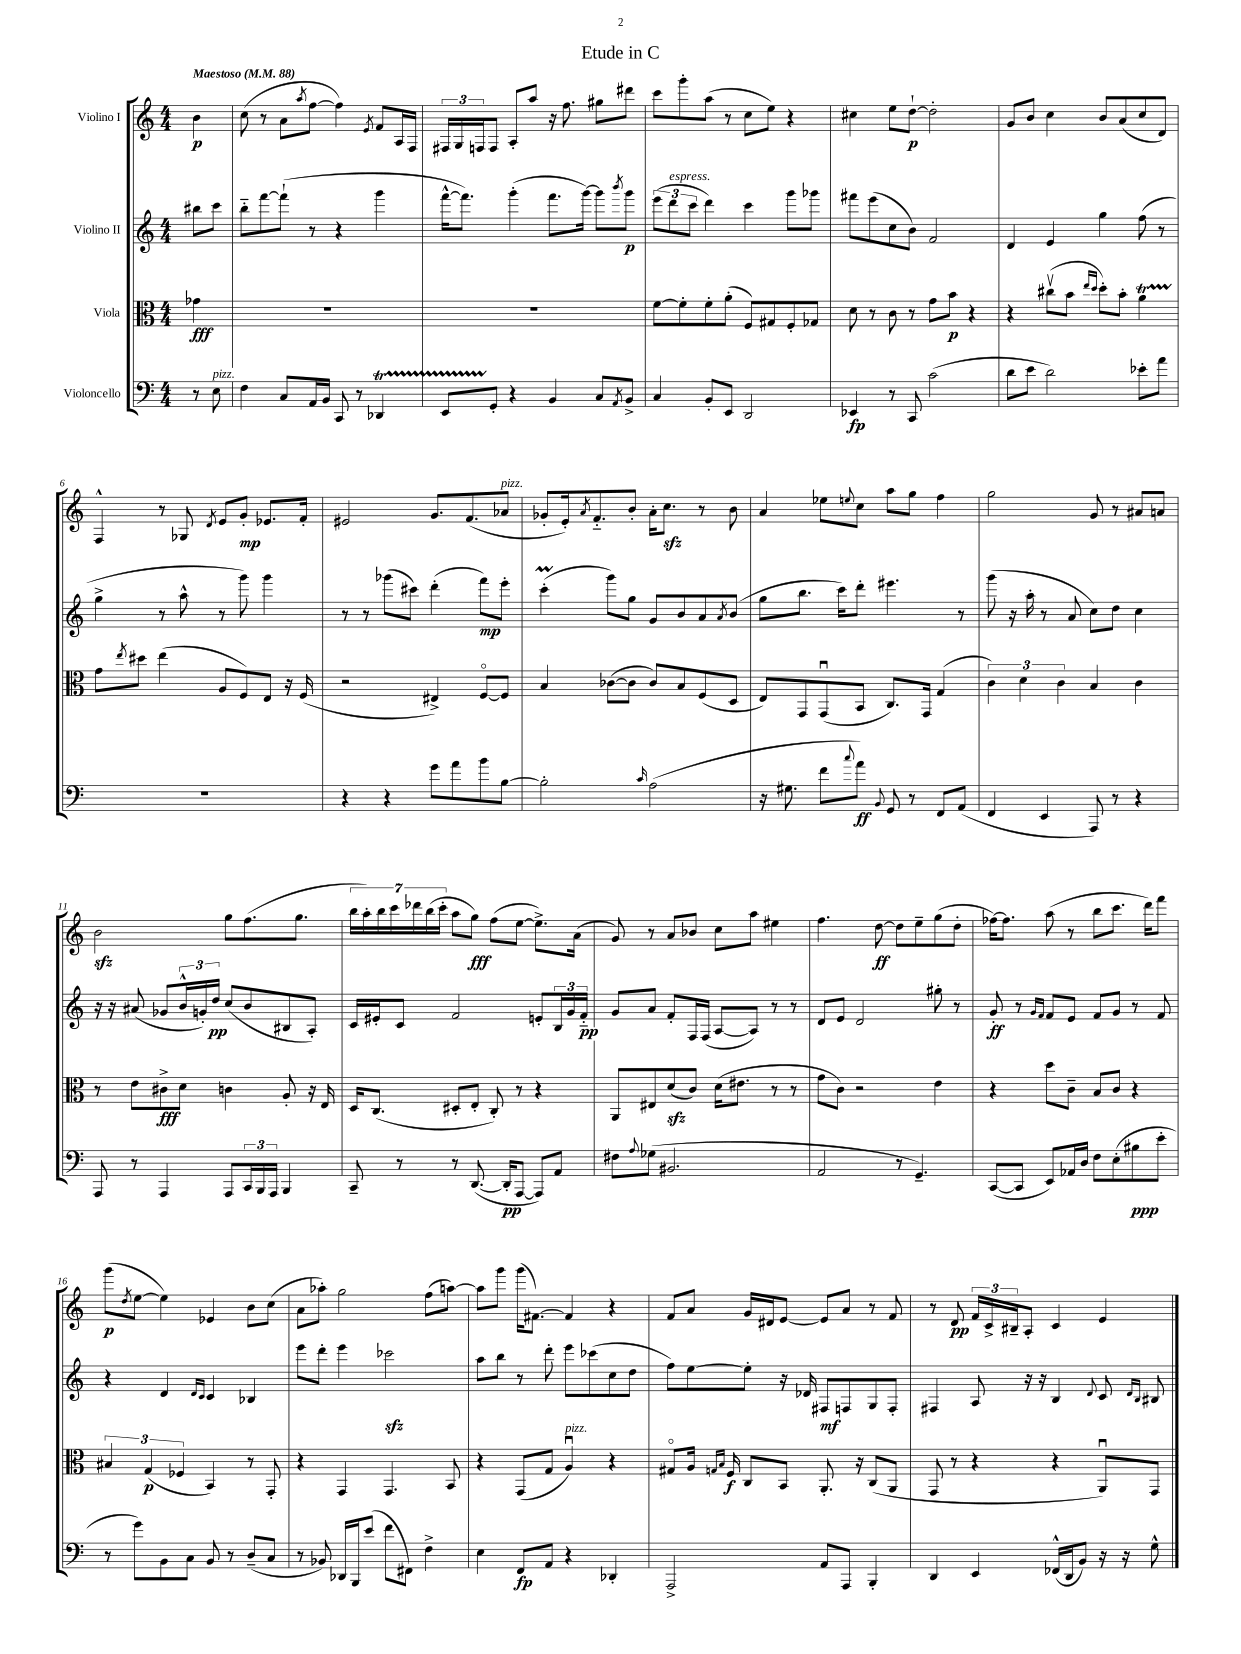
\header { title = "Etude in C" }
<<
\new StaffGroup <<
\new Staff = "s0" \with { instrumentName = "Violino I" } {
    \clef treble \key c \major \numericTimeSignature \time 4/4 \partial 4 \tempo "Maestoso" 4 = 88
    b'4\p |
    c''8( r8 a'8 \acciaccatura { a''8 } f''8~ f''4) \acciaccatura { e'8 } f'8 a16 f16 |
    \tuplet 3/2 { fis16 g16 f16 } f8 a8-. a''8 r16 f''8. gis''8 dis'''8 |
    c'''8 g'''8-. a''8( r8 c''8 e''8) r4 |
    cis''4 e''8 d''8~-!\p d''2-. |
    g'8 b'8 c''4 b'8 a'8( c''8 d'8) |
    f4-^ r8 ges8 \acciaccatura { d'8 } e'8 g'8-.\mp ees'8. f'16-. |
    eis'2 g'8. f'8.( aes'8^\markup { \italic "pizz." } |
    ges'8-. e'16-.) \acciaccatura { a'8 } f'8.-_ b'8-. a'16-. c''8.\sfz r8 b'8 |
    a'4 ees''8 \appoggiatura { e''8 } c''8 a''8 g''8 f''4 |
    g''2 g'8 r8 ais'8 a'8 |
    b'2\sfz g''8 f''8.( g''8. |
    \tuplet 7/4 { b''16 a''16-.) b''16 c'''16 des'''16 b''16( c'''16-. } a''8 g''8\fff) f''8( e''8~ e''8.->) a'16( |
    g'8) r8 a'8 bes'8 c''8 a''8 eis''4 |
    f''4. d''8~\ff d''8 e''8-- g''8( d''8-. |
    fes''16~) fes''8. a''8( r8 b''8 c'''8. d'''16) f'''8 |
    g'''8\p( \acciaccatura { d''8 } e''8~ e''4) ees'4 b'8 c''8( |
    a'8 aes''8-.) g''2 f''8( a''8~) |
    a''8 g'''8 g'''16( fis'8.~) fis'4 r4 |
    f'8 a'8 g'16 dis'16 e'8~ e'8 a'8 r8 f'8 |
    r8 d'8\pp \tuplet 3/2 { f'16 c'16-> bis16-- } a8-. c'4 e'4 \bar "|." |
}
\new Staff = "s1" \with { instrumentName = "Violino II" } {
    \clef treble \key c \major \numericTimeSignature \time 4/4 \partial 4
    bis''8 c'''8 |
    b''8-_ f'''8~ f'''8-!( r8 r4 g'''4 |
    f'''16~-^ f'''8.) g'''4-.( f'''8. g'''16~) g'''8 \acciaccatura { b'''8 } g'''8\p |
    \tuplet 3/2 { e'''8( d'''8^\markup { \italic "espress." } c'''8 } d'''4) c'''4 g'''8 ges'''8 |
    fis'''8 e'''8( c''8 b'8) f'2 |
    d'4 e'4 g''4 f''8( r8 |
    g''4-> r8 a''8-^ r8 g'''8) g'''4 |
    r8 r8 ges'''8( cis'''8) d'''4-.( f'''8\mp) e'''8-. |
    c'''4-.\prall( g'''8) g''8 g'8 b'8 a'8 \acciaccatura { a'8 } b'8( |
    g''8 b''8. c'''16) d'''8-. eis'''4. r8 |
    g'''8( r16 a''16-. r8 a'8 c''8) d''8 c''4 |
    r16 r16 ais'8( ges'8 \tuplet 3/2 { b'16-^ g'16-.) d''16\pp } c''8( b'8 bis8 a8-.) |
    c'16 eis'16-. c'8 f'2 e'8-. \tuplet 3/2 { b16 g'16 f'16-_\pp } |
    g'8 a'8 f'8-. f16 f16( a8~ a8) r8 r8 |
    d'8 e'8 d'2 gis''8-. r8 |
    g'8-.\ff r8 \grace { g'16 f'16 } f'8 e'8 f'8 g'8 r8 f'8 |
    r4 d'4 \grace { d'16 c'16 } c'4 bes4 |
    e'''8 d'''8-. e'''4 ces'''2\sfz |
    a''8 b''8 r8 d'''8-. e'''8 ces'''8( c''8 d''8 |
    f''8) e''8~ e''8-. r16 des'16 fis8\mf f8 g8 f8-. |
    fis4 a8 r16 r16 b4 \appoggiatura { d'8 } c'8 \grace { d'16 b16 } bis8 \bar "|." |
}
\new Staff = "s2" \with { instrumentName = "Viola" } {
    \clef alto \key c \major \numericTimeSignature \time 4/4 \partial 4
    ges'4\fff |
    R1 |
    R1 |
    f'8~ f'8-. f'8-. a'8-.( f8) gis8 f8-. ges8 |
    d'8 r8 c'8 r8 g'8 b'8\p r4 |
    r4 cis''8\upbow( b'8 \grace { e''16 d''16 } d''8-.) b'8-. a'4\startTrillSpan |
    g'8\stopTrillSpan \acciaccatura { e''8 } dis''8 e''4( a8 f8) e8 r16 f16( |
    r2 eis4->) f8~\flageolet f8 |
    b4 ces'8~( ces'8 ces'8) b8 f8( d8 |
    e8) g,8 g,8\downbow( b,8 c8.) g,16 g4( |
    \tuplet 3/2 { c'4) d'4 c'4 } b4 c'4 |
    r8 e'8 cis'8->\fff d'8 c'4 a8-. r16 e16 |
    d16 c8.( dis8-. e8-. c8-.) r8 r4 |
    a,8 eis8 d'8\sfz( c'8) d'16( eis'8. r8 r8 |
    g'8 c'8) r2 e'4 |
    r4 d''8 c'8-- b8 c'8 r4 |
    \tuplet 3/2 { bis4 g4\p( fes4 } b,4) r8 g,8-. |
    r4 g,4 g,4. b,8 |
    r4 g,8( g8 a4\downbow^\markup { \italic "pizz." }) r4 |
    gis8\flageolet a16 \grace { g16 b16 } f16\f c8 b,8 a,8.-. r16 c8( a,8 |
    g,8 r8 r4 r4 a,8\downbow) g,8 \bar "|." |
}
\new Staff = "s3" \with { instrumentName = "Violoncello" } {
    \clef bass \key c \major \numericTimeSignature \time 4/4 \partial 4
    r8 e8^\markup { \italic "pizz." } |
    f4 c8 a,16 b,16 c,8 r8 des,4\startTrillSpan |
    e,8 g,8-.\stopTrillSpan r4 b,4 c8 \acciaccatura { a,8 } b,8-> |
    c4 b,8-. e,8 d,2 |
    ees,4\fp r8 c,8 c'2( |
    d'8 e'8 d'2) ees'8-. a'8 |
    R1 |
    r4 r4 g'8 a'8 b'8 b8~ |
    b2-. \grace { c'16 } a2( |
    r16 gis8. f'8 \appoggiatura { c''8 } a'8\ff) \appoggiatura { b,8 } g,8 r8 f,8 a,8( |
    f,4 e,4 a,,8) r8 r4 |
    a,,8 r8 a,,4 a,,8 \tuplet 3/2 { c,16 b,,16 a,,16 } b,,4 |
    c,8-- r8 r8 d,8.~( d,16-.\pp a,,8~ a,,8) a,8 |
    fis8 \appoggiatura { a8 } ges8( bis,2. |
    a,2 r8 g,4.--) |
    c,8~( c,8 e,8) aes,16 d16 f8 e8-.( bis8\ppp e'8-. |
    r8 g'8) b,8 c8 b,8 r8 d8--( c8 |
    r8 bes,8) des,16 b,,16 e'8( f'8 fis,8) f4-> |
    e4 f,8\fp a,8 r4 des,4-. |
    a,,2-> a,8 a,,8 b,,4-. |
    d,4 e,4 fes,16-^( d,16 b,8) r16 r16 g8-^ \bar "|." |
}
>>
>>
